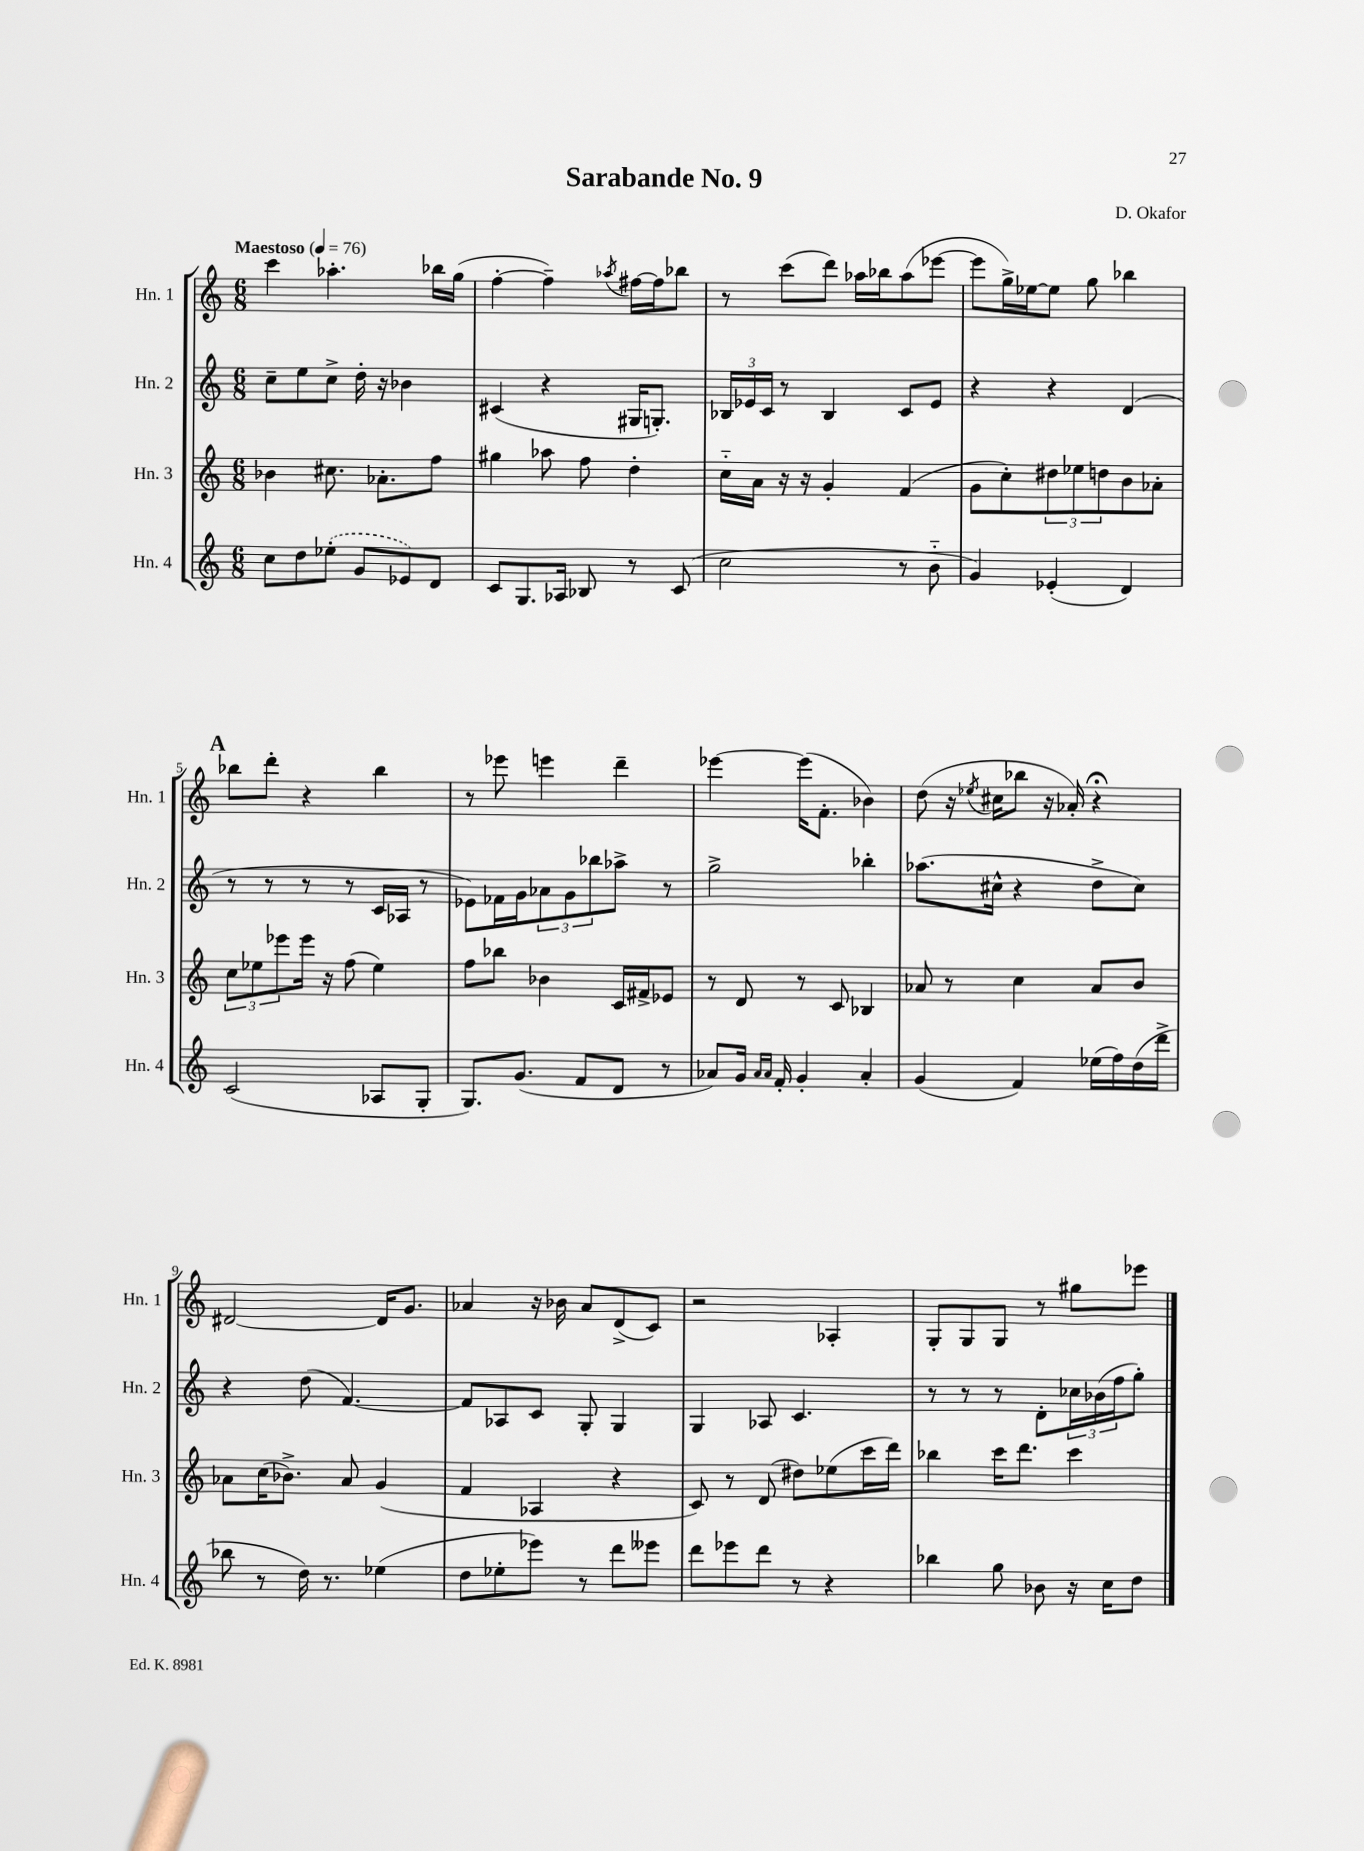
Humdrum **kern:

**kern	**kern	**kern	**kern
*part4	*part3	*part2	*part1
*staff4	*staff3	*staff2	*staff1
*I"Hn. 4	*I"Hn. 3	*I"Hn. 2	*I"Hn. 1
*I'Hn. 4	*I'Hn. 3	*I'Hn. 2	*I'Hn. 1
*clefG2	*clefG2	*clefG2	*clefG2
*k[]	*k[]	*k[]	*k[]
*M6/8	*M6/8	*M6/8	*M6/8
*MM76	*MM76	*MM76	*MM76
=1	=1	=1	=1
!	!	!	!LO:TX:a:B:t=Maestoso
8cc\L	4b-X\	8cc~\L	4ccc\
8dd\	.	8ee\	.
(8ee-X'\J	8.cc#X\	8cc^\J	4.aa-X'\
8g/L	.	16dd'\	.
.	8.a-X'\L	16r	.
8e-X/)	.	4b-X\	.
8d/J	8ff\J	.	16bb-X\LL
.	.	.	(16gg\JJ
=2	=2	=2	=2
8c/L	4gg#X\	(4c#X/	[4ff'\
8.G/	.	.	.
.	8aa-X\	4r	4ff~\])
16A-X/Jk	.	.	.
8B-X/	8ff\	.	.
.	.	.	8qaa-X/
8r	4dd'\	16G#X/KL	[16ff#X\LL
.	.	8.Gn'/J)	16ff#\J]
(8c/	.	.	8bb-X\J
=3	=3	=3	=3
2cc\	16cc\LL	24B-X/LL	8r
.	.	24e-X/	.
.	16a\JJ	.	.
.	.	24c/JJ	.
.	16r	8r	(8ccc\L
.	16r	.	.
.	4g'/	4B-/	8ddd\J)
.	.	.	16aa-X\LL
.	.	.	16bb-X\J
8r	(4f/	8c/L	(8aa-\
8b\	.	8e-/J	[8eee-X\J
=4	=4	=4	=4
4g/)	8g\L	4r	8eee-\L]
.	8cc'\)	.	16gg^\L)
.	.	.	[16ee-X\J
(4e-X'/	12dd#X\	4r	8ee-\J]
.	12ee-X\	.	.
.	.	.	8gg\
.	12ddn\	.	.
4d/)	8b\	(4d/	4bb-X\
.	8a-X'\J	.	.
!!LO:LB:g=z
!!LO:REH:place=s1:t=A
=5	=5	=5	=5
(2c/	12cc\L	8r	8bb-X\L
.	12ee-X\	.	.
.	.	8r	8ddd'\J
.	12eee-X\	.	.
.	16eee-\Jk	8r	4r
.	16r	.	.
.	(8ff\	8r	.
8A-X/L	4ee-\)	16c/LL	4bb-\
.	.	16A-X/JJ	.
8G'/J	.	8r	.
=6	=6	=6	=6
8.G/L)	8ff\L	8e-X\L)	8r
.	8bb-X\J	16f-X\L	8eee-X\
(8.g/J	.	16g\J	.
.	4b-X\	12a-X\	4eeen\
.	.	12g\	.
8f/L	.	.	.
.	.	12bb-X\	.
8d/J	16c/LL	8aa-X^\J	4ddd~\
.	16f#X^/J	.	.
8r	8e-X/J	8r	.
=7	=7	=7	=7
8a-X/L)	8r	2gg^\	[4eee-X\
16g/Jk	8d/	.	.
16qqa-/LL	.	.	.
16qqa-/JJ	.	.	.
16f'/	.	.	.
4g'/	8r	.	(16eee-\KL]
.	.	.	8.f'\J
.	8c/	.	.
4a-'/	4B-X/	4bb-X'\	4b-X\)
=8	=8	=8	=8
(4g/	8a-X/	(8.aa-X\L	(8dd\
.	8r	.	16r
.	.	.	8qee-X/
.	.	16cc#X^^\Jk	16cc#X\KL
4f/)	4cc\	4r	8bb-X\J
.	.	.	16r
.	.	.	16a-X'/)
(16ee-X\LL	8a-/L	8dd^\L	4r;<
16ff\)	.	.	.
(16dd\	8b/J	8cc#\J)	.
16ddd^\JJ	.	.	.
!!LO:LB:g=z
=9	=9	=9	=9
8bb-X\	8a-X\L	4r	[2d#X/
8r	(16cc\K	.	.
.	8.b-X^\J)	.	.
16dd\)	.	(8dd\	.
8.r	.	.	.
.	8a-/	[4.f/)	.
(4ee-X\	(4g/	.	16d#/KL]
.	.	.	8.g/J
=10	=10	=10	=10
8dd\L	4f/	8f/L]	4a-X/
8ee-X'\	.	8A-X/	.
8eee-X\J)	4A-X/	8c/J	16r
.	.	.	16b-X\
8r	.	8G'/	8a-/L
8ddd\L	4r	4G/	(8d^/
8eee--X\J	.	.	8c/J)
=11	=11	=11	=11
8ddd\L	8c/)	4G/	2r
8eee-X\	8r	.	.
8ddd\J	(8d/	8A-X/	.
8r	8dd#X\L)	4.c/	.
4r	(8ee-X\	.	4A-X'/
.	16ccc\L	.	.
.	16ddd\JJ)	.	.
=12	=12	=12	=12
4bb-X\	4bb-X\	8r	8G'/L
.	.	8r	8G/
8gg\	16ccc\KL	8r	8G/J
.	8.ddd\J	.	.
8b-X\	.	8d'\L	8r
16r	4ccc\	24cc-X\L	8gg#X\L
.	.	(24b-X\	.
16cc\KL	.	.	.
.	.	24ff\J	.
8dd\J	.	8gg'\J)	8eee-X\J
==	==	==	==
*-	*-	*-	*-
